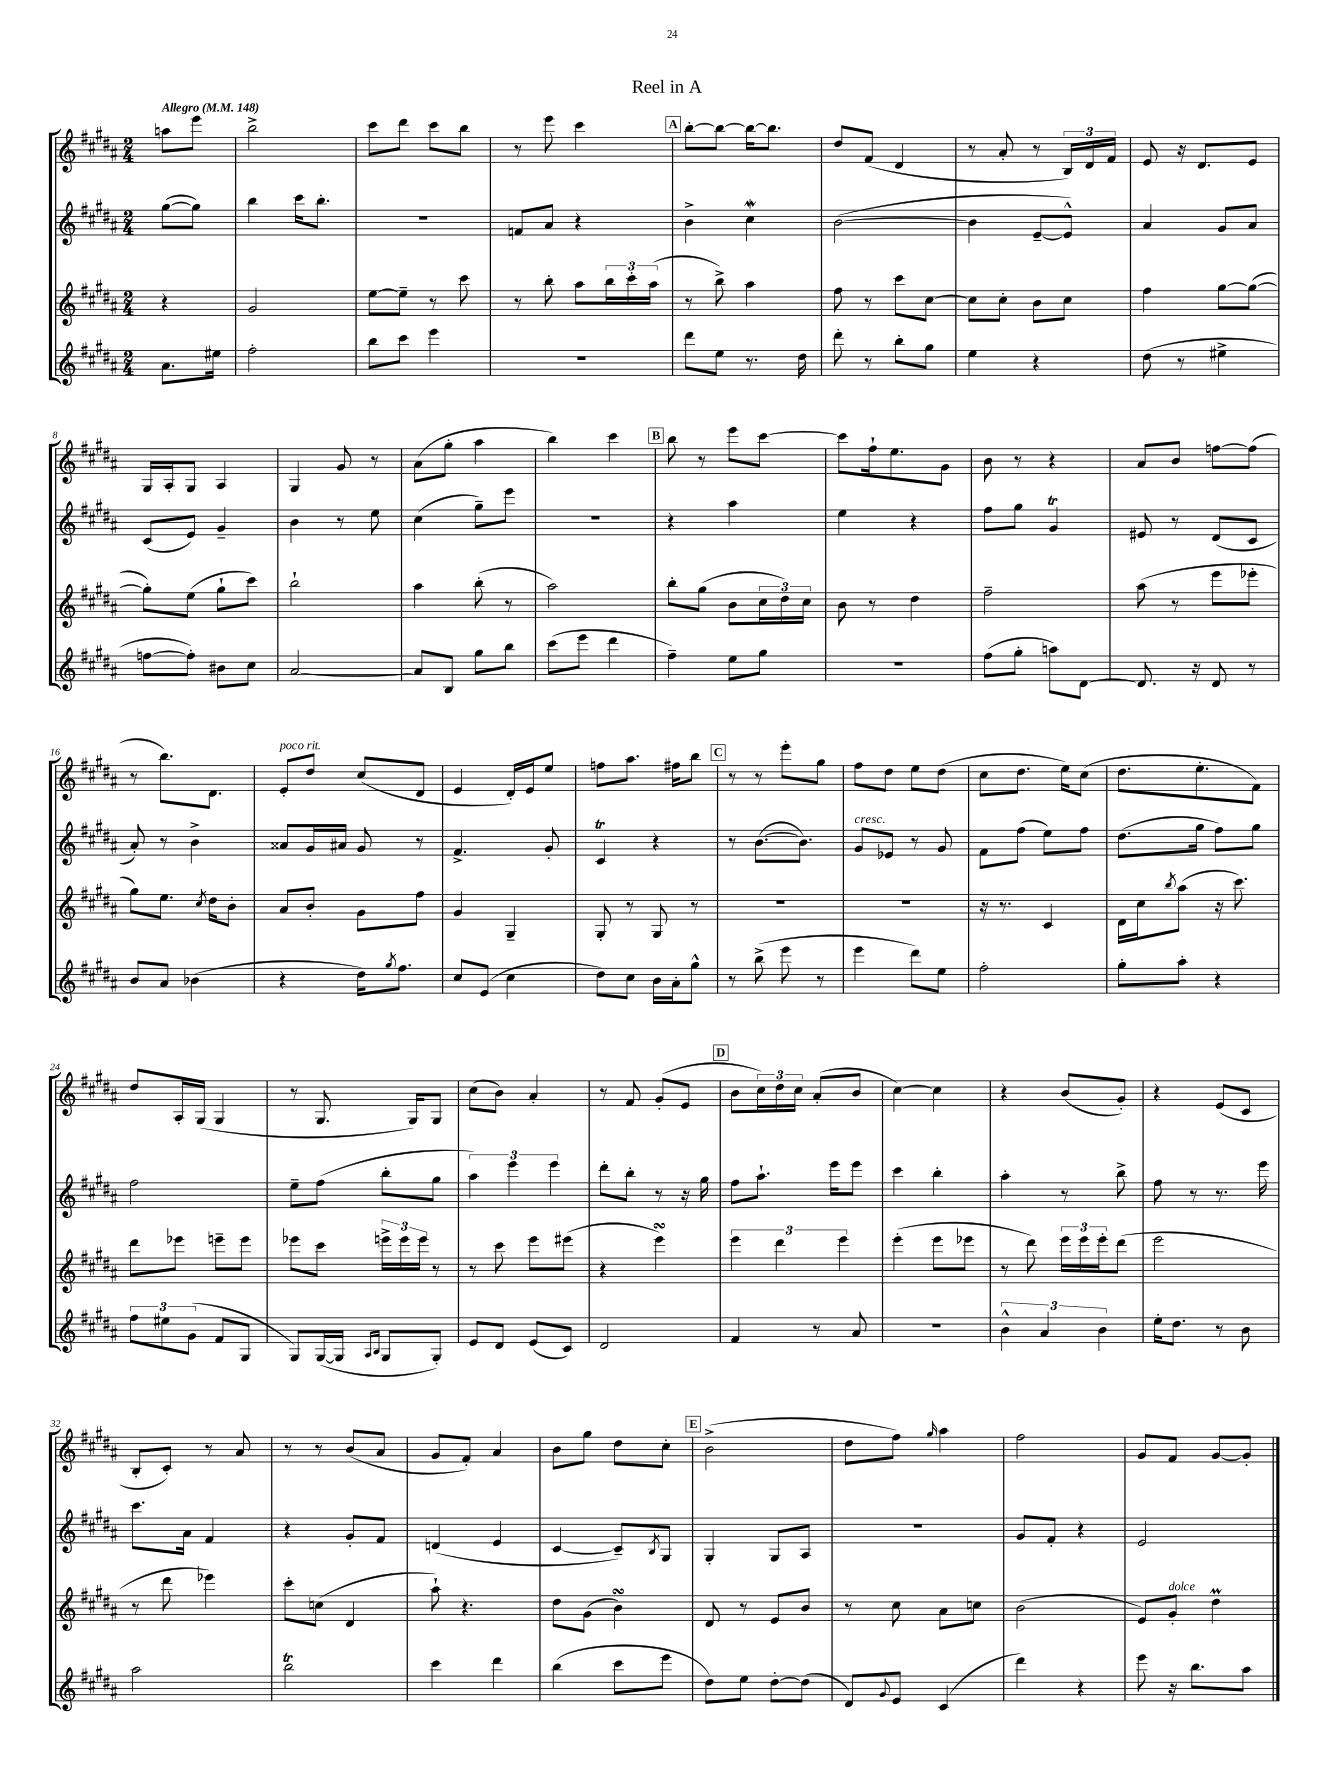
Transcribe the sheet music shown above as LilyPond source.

\header { title = "Reel in A" }
<<
\new StaffGroup <<
\new Staff = "s0" {
    \clef treble \key b \major \numericTimeSignature \time 2/4 \partial 4 \tempo "Allegro" 4 = 148
    a''8 e'''8 |
    b''2-> |
    cis'''8 dis'''8 cis'''8 b''8 |
    r8 e'''8 cis'''4 |
    \mark \markup { \box "A" } b''8~-. b''8~ b''16~ b''8. |
    dis''8 fis'8( dis'4 |
    r8 ais'8-. r8 \tuplet 3/2 { b16) dis'16 fis'16 } |
    e'8 r16 dis'8. e'8 |
    gis16 ais16-. gis8 ais4 |
    gis4 gis'8 r8 |
    ais'8( gis''8-. ais''4 |
    b''4) cis'''4 |
    \mark \markup { \box "B" } b''8 r8 e'''8 cis'''8~ |
    cis'''8 fis''16-! e''8. gis'8 |
    b'8 r8 r4 |
    ais'8 b'8 f''8~ f''8( |
    r8 b''8.) dis'8. |
    e'8-.^\markup { \italic "poco rit." } dis''8 cis''8( dis'8 |
    e'4 dis'16-.) e'16 e''8 |
    f''8 ais''8. fis''16 b''8 |
    \mark \markup { \box "C" } r8 r8 e'''8-. gis''8 |
    fis''8 dis''8 e''8 dis''8( |
    cis''8 dis''8. e''16) cis''8( |
    dis''8. e''8.-. fis'8) |
    dis''8 ais16-. gis16( gis4 |
    r8 gis8. gis16) gis8 |
    cis''8( b'8) ais'4-. |
    r8 fis'8 gis'8-.( e'8 |
    \mark \markup { \box "D" } b'8 \tuplet 3/2 { cis''16) dis''16 cis''16 } ais'8-.( b'8 |
    cis''4~) cis''4 |
    r4 b'8( gis'8-.) |
    r4 e'8( cis'8 |
    b8-. cis'8-.) r8 ais'8 |
    r8 r8 b'8( ais'8 |
    gis'8 fis'8-.) ais'4 |
    b'8 gis''8 dis''8 cis''8-. |
    \mark \markup { \box "E" } b'2->( |
    dis''8 fis''8) \grace { gis''16 } ais''4 |
    fis''2 |
    gis'8 fis'8 gis'8~ gis'8-. \bar "|." |
}
\new Staff = "s1" {
    \clef treble \key b \major \numericTimeSignature \time 2/4 \partial 4
    gis''8~( gis''8) |
    b''4 cis'''16 b''8.-. |
    R2 |
    f'8 ais'8 r4 |
    \mark \markup { \box "A" } b'4-> cis''4\mordent |
    b'2~( |
    b'4 e'8~-- e'8-^) |
    ais'4 gis'8 ais'8 |
    cis'8( e'8) gis'4-- |
    b'4 r8 e''8 |
    cis''4( gis''8--) e'''8 |
    R2 |
    \mark \markup { \box "B" } r4 ais''4 |
    e''4 r4 |
    fis''8 gis''8 gis'4\trill |
    eis'8 r8 dis'8( cis'8 |
    ais'8-.) r8 b'4-> |
    aisis'8 gis'16 ais'16 gis'8 r8 |
    fis'4.-> gis'8-. |
    cis'4\trill r4 |
    \mark \markup { \box "C" } r8 b'8.~( b'8.) |
    gis'8^\markup { \italic "cresc." } ees'8 r8 gis'8 |
    fis'8 fis''8( e''8) fis''8 |
    dis''8.( gis''16 fis''8) gis''8 |
    fis''2 |
    e''8-- fis''8( b''8-. gis''8 |
    \tuplet 3/2 { ais''4) e'''4 e'''4 } |
    dis'''8-. b''8-. r8 r16 gis''16 |
    \mark \markup { \box "D" } fis''8 ais''8.-! e'''16 e'''8 |
    cis'''4 b''4-. |
    ais''4-. r8 b''8-> |
    fis''8 r8 r8. e'''16 |
    cis'''8. ais'16 fis'4 |
    r4 gis'8-. fis'8 |
    d'4( e'4 |
    cis'4~ cis'8--) \acciaccatura { b8 } gis8 |
    \mark \markup { \box "E" } gis4-. gis8 ais8 |
    R2 |
    gis'8 fis'8-. r4 |
    e'2 \bar "|." |
}
\new Staff = "s2" {
    \clef treble \key b \major \numericTimeSignature \time 2/4 \partial 4
    r4 |
    gis'2 |
    e''8~ e''8-- r8 cis'''8 |
    r8 b''8-. ais''8 \tuplet 3/2 { b''16 cis'''16-. ais''16( } |
    \mark \markup { \box "A" } r8 b''8->) ais''4 |
    fis''8 r8 cis'''8 cis''8~ |
    cis''8 cis''8-. b'8 cis''8 |
    fis''4 gis''8~ gis''8~( |
    gis''8-.) e''8( gis''8-! cis'''8) |
    b''2-! |
    ais''4 b''8-.( r8 |
    ais''2) |
    \mark \markup { \box "B" } b''8-. gis''8( b'8 \tuplet 3/2 { cis''16 dis''16) cis''16 } |
    b'8 r8 dis''4 |
    fis''2-- |
    ais''8( r8 e'''8 ees'''8-. |
    gis''8) e''8. \acciaccatura { cis''8 } dis''16 b'8-. |
    ais'8 b'8-. gis'8 fis''8 |
    gis'4 gis4-- |
    gis8-. r8 gis8 r8 |
    \mark \markup { \box "C" } r2 |
    R2 |
    r16 r8. cis'4 |
    dis'16 cis''16 \acciaccatura { b''8 } ais''8( r16 cis'''8.) |
    dis'''8 ees'''8 e'''8-- e'''8 |
    ees'''8 cis'''8 \tuplet 3/2 { e'''16-> e'''16 e'''16 } r8 |
    r8 cis'''8 e'''8 eis'''8( |
    r4 e'''4\turn) |
    \mark \markup { \box "D" } \tuplet 3/2 { e'''4 dis'''4 e'''4 } |
    e'''4-.( e'''8 ees'''8 |
    r8 dis'''8) \tuplet 3/2 { e'''16 e'''16 e'''16-. } dis'''8( |
    e'''2 |
    r8 dis'''8 ees'''4) |
    cis'''8-. c''8( dis'4 |
    ais''8-!) r4. |
    dis''8 gis'8( b'4\turn) |
    \mark \markup { \box "E" } dis'8 r8 e'8 b'8 |
    r8 cis''8 ais'8 c''8 |
    b'2( |
    e'8) gis'8-.^\markup { \italic "dolce" } dis''4\prall \bar "|." |
}
\new Staff = "s3" {
    \clef treble \key b \major \numericTimeSignature \time 2/4 \partial 4
    ais'8. eis''16 |
    fis''2-. |
    b''8 cis'''8 e'''4 |
    R2 |
    \mark \markup { \box "A" } dis'''8 e''8 r8. dis''16 |
    dis'''8-. r8 b''8-. gis''8 |
    e''4 r4 |
    dis''8( r8 eis''4-> |
    f''8~ f''8-.) bis'8 cis''8 |
    ais'2~ |
    ais'8 b8 gis''8 b''8 |
    cis'''8( e'''8 dis'''4 |
    \mark \markup { \box "B" } fis''4--) e''8 gis''8 |
    r2 |
    fis''8( gis''8-. a''8) dis'8~ |
    dis'8. r16 dis'8 r8 |
    b'8 ais'8 bes'4( |
    r4 dis''16) \acciaccatura { gis''8 } fis''8. |
    cis''8 e'8( cis''4 |
    dis''8) cis''8 b'16 ais'16-. gis''8-^ |
    \mark \markup { \box "C" } r8 b''8->( e'''8 r8 |
    e'''4 dis'''8) e''8 |
    fis''2-. |
    gis''8-. ais''8-. r4 |
    \tuplet 3/2 { fis''8 eis''8 gis'8( } fis'8 gis8 |
    gis8) gis16~( gis16 \grace { ais16 b16 } gis8 gis8-.) |
    e'8 dis'8 e'8( cis'8) |
    dis'2 |
    \mark \markup { \box "D" } fis'4 r8 ais'8 |
    R2 |
    \tuplet 3/2 { b'4-^ ais'4 b'4 } |
    e''16-. dis''8. r8 b'8 |
    ais''2 |
    b''2\trill |
    cis'''4 dis'''4 |
    b''4( cis'''8 e'''8 |
    \mark \markup { \box "E" } dis''8) e''8 dis''8~-. dis''8( |
    dis'8) \appoggiatura { gis'8 } e'8 cis'4( |
    dis'''4) r4 |
    e'''8 r16 b''8. ais''8 \bar "|." |
}
>>
>>
